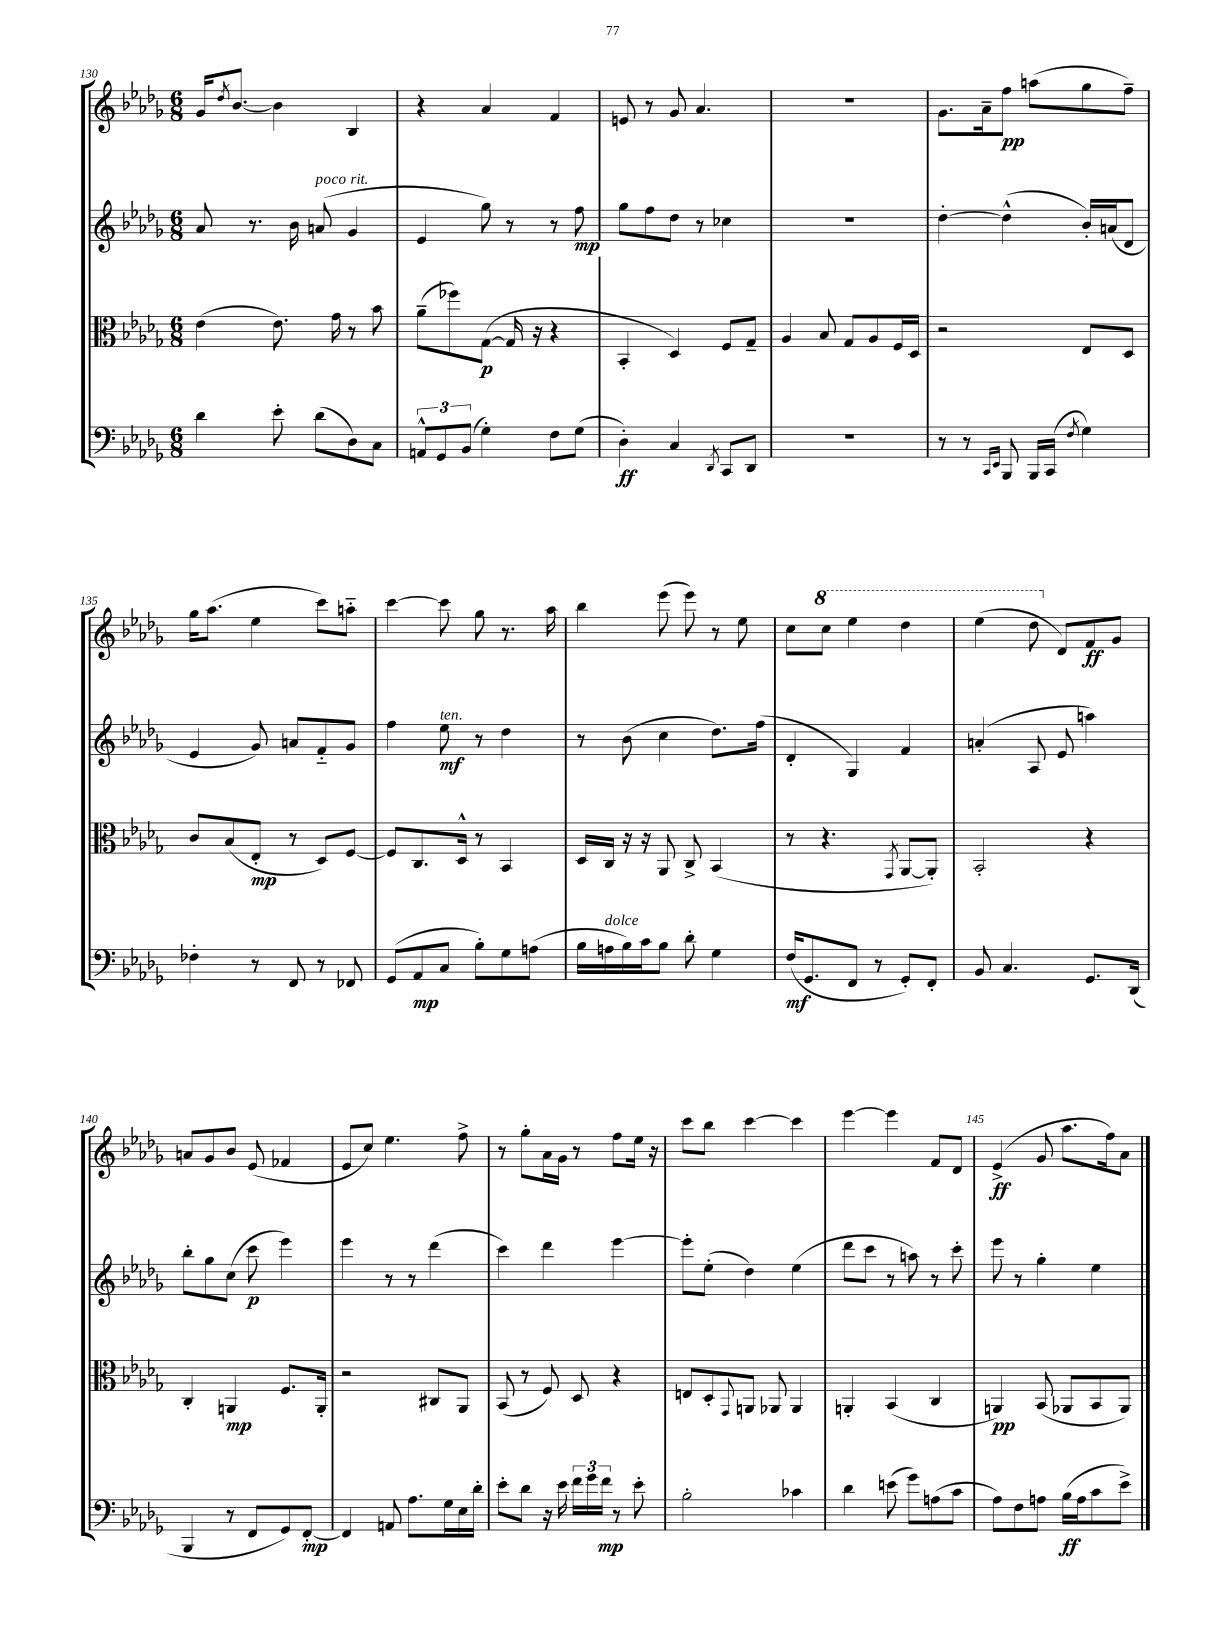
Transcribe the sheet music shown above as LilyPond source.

<<
\new StaffGroup <<
\new Staff = "s0" {
    \clef treble \key des \major \numericTimeSignature \time 6/8
    ges'16 \acciaccatura { des''8 } bes'8.~ bes'4 bes4 |
    r4 aes'4 f'4 |
    e'8 r8 ges'8 aes'4. |
    R2. |
    ges'8. aes'16-- f''8\pp a''8( ges''8 f''8--) |
    ges''16 aes''8.( ees''4 c'''8) a''8-_ |
    c'''4~ c'''8 ges''8 r8. aes''16 |
    bes''4 ees'''8( ees'''8) r8 ees''8 |
    c''8 \ottava #1 c'''8 ees'''4 des'''4 |
    ees'''4( des'''8 \ottava #0 des'8) f'8\ff ges'8 |
    a'8 ges'8 bes'8 ees'8( fes'4 |
    ees'8 c''8) ees''4. f''8-> |
    r8 ges''8-. aes'16 ges'16 r8 f''8 ees''16 r16 |
    c'''8 bes''8 c'''4~ c'''4 |
    ees'''4~ ees'''4 f'8 des'8 |
    ees'4->\ff( ges'8 aes''8. f''16) aes'8 \bar "|." |
}
\new Staff = "s1" {
    \clef treble \key des \major \numericTimeSignature \time 6/8
    aes'8 r8. bes'16 a'8^\markup { \italic "poco rit." }( ges'4 |
    ees'4 ges''8) r8 r8 f''8\mp |
    ges''8 f''8 des''8 r8 ces''4 |
    R2. |
    des''4~-. des''4-^( bes'16-.) a'16( des'8 |
    ees'4 ges'8) a'8 f'8-_ ges'8 |
    f''4 ees''8\mf^\markup { \italic "ten." } r8 des''4 |
    r8 bes'8( c''4 des''8.) f''16( |
    des'4-. ges4) f'4 |
    a'4-.( aes8 ees'8 a''4) |
    bes''8-. ges''8 c''8( c'''8\p ees'''4) |
    ees'''4 r8 r8 des'''4( |
    c'''4) des'''4 ees'''4~ |
    ees'''8-. ees''8-.( des''4) ees''4( |
    des'''8 c'''8 r8 a''8) r8 c'''8-. |
    ees'''8 r8 ges''4-. ees''4 \bar "|." |
}
\new Staff = "s2" {
    \clef alto \key des \major \numericTimeSignature \time 6/8
    ees'4( ees'8.) ges'16 r8 bes'8 |
    aes'8--( fes''8) ges8~\p( ges16 r16 r4 |
    bes,4-. des4) f8 ges8-- |
    aes4 bes8 ges8 aes8 f16 des16 |
    r2 ees8 des8 |
    c'8 bes8( ees8-.\mp r8 des8) f8~ |
    f8 c8. des16-^ r8 bes,4 |
    des16 c16 r16 r16 aes,8 c8-> bes,4( |
    r8 r4. \acciaccatura { ges,8 } aes,8~ aes,8-.) |
    bes,2-. r4 |
    c4-. a,4\mp f8. a,16-. |
    r2 cis8 aes,8 |
    bes,8( r8 f8) des8 r4 |
    e8 des8-. \appoggiatura { ges,8 } a,8 aes,8 aes,4 |
    a,4-. bes,4( c4 |
    a,4\pp) bes,8( aes,8 bes,8 aes,8) \bar "|." |
}
\new Staff = "s3" {
    \clef bass \key des \major \numericTimeSignature \time 6/8
    des'4 ees'8-. des'8( des8) c8 |
    \tuplet 3/2 { a,8-^ ges,8 bes,8( } ges4-.) f8 ges8( |
    des4-.\ff) c4 \acciaccatura { des,8 } c,8 des,8 |
    R2. |
    r8 r8 \grace { c,16 ees,16 } bes,,8 bes,,16 c,16( \acciaccatura { f8 } ges4) |
    fes4-. r8 f,8 r8 fes,8 |
    ges,8( aes,8\mp c8 bes8-.) ges8 a8( |
    bes16 a16^\markup { \italic "dolce" } bes16) c'16 bes8 des'8-. ges4 |
    f16\mf( ges,8. f,8 r8 ges,8-.) f,8-. |
    bes,8 c4. ges,8. des,16( |
    bes,,4 r8 f,8 ges,8) f,8~-.\mp |
    f,4 a,8 aes8. ges16 ees16 des'16-. |
    ees'8-. des'8 r16 ees'16 \tuplet 3/2 { f'16 ges'16 f'16\mp } r8 ees'8-. |
    bes2-. ces'4 |
    des'4 e'8( ges'8) a8( c'8 |
    aes8) f8 a8 bes16\ff( a16 c'8 ees'8->) \bar "|." |
}
>>
>>
\layout { \context { \Score currentBarNumber = #130 \override BarNumber.break-visibility = ##(#f #t #t) barNumberVisibility = #(every-nth-bar-number-visible 5) } }
